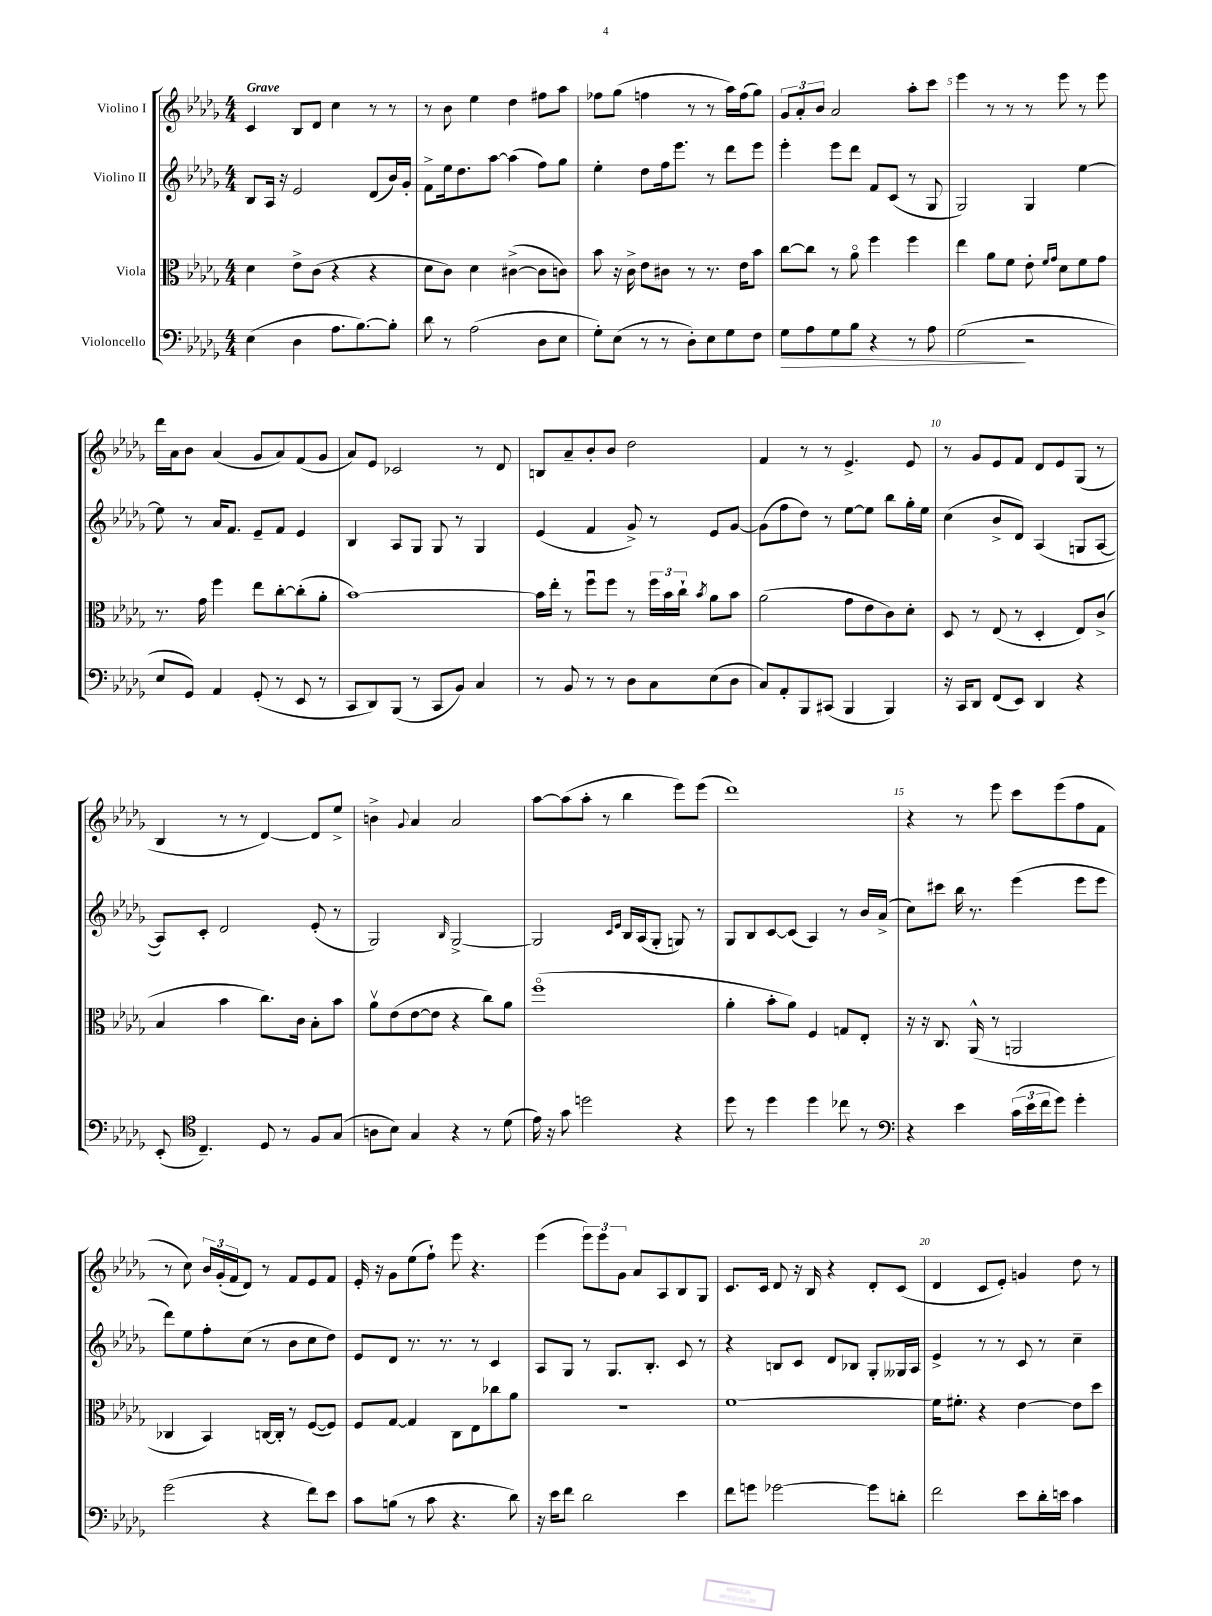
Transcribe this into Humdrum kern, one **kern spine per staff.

**kern	**kern	**kern	**kern
*staff4	*staff3	*staff2	*staff1
*clefF4	*clefC3	*clefG2	*clefG2
*k[b-e-a-d-g-]	*k[b-e-a-d-g-]	*k[b-e-a-d-g-]	*k[b-e-a-d-g-]
*M4/4	*M4/4	*M4/4	*M4/4
(4E-	4d-	8B-	4c
.	.	16A-	.
.	.	16r	.
4D-	8e-^	2e-	8B-
.	(8c	.	8d-
8.A-	4r	.	4cc
[8.B-)	.	.	.
.	4r	(8d-	8r
8B-']	.	16b-)	8r
.	.	16g-'	.
=	=	=	=
8d-	8d-	8f^	8r
8r	8c)	16ee-	8b-
.	.	8.dd-	.
(2A-	4d-	.	4ee-
.	.	[8aa-	.
.	([4c#^	(4aa-]	4dd-
8D-	8c#]	8ff)	8ff#
8E-	8c)	8gg-	8aa-
=	=	=	=
8G-')	8b-	4ee-'	8ff-
(8E-	16r	.	(8gg-
.	16c^	.	.
8r	8e-	8dd-	4ff
8r	8c#	16ff	.
.	.	8.eee-	.
8D-')	8r	.	8r
8E-	8.r	8r	8r
8G-	.	8ddd-	16aa-)
.	16e-	.	(16ff
8F	8b-	8eee-	8gg-)
=	=	=	=
8G-	[8cc	4eee-'	12g-
.	.	.	12a-'
8A-	8cc]	.	.
.	.	.	12b-
8G-	8r	8eee-	2a-
8B-	8a-o	8ddd-	.
4r	4ff	8f	.
.	.	(8c	.
8r	4ff	8r	8aa-'
8A-	.	8G-	8ccc
=	=	=	=
(2G-	4ee-	2G-)	4eee-
.	8a-	.	8r
.	8f	.	8r
2r	8e-'	4G-	8r
.	16qqf	.	.
.	16qqg-	.	.
.	8d-	.	8eee-
.	8f	[4ee-	8r
.	8g-	.	8eee-
=	=	=	=
8E-	8.r	8ee-]	16ddd-
.	.	.	16a-
8GG-)	.	8r	8b-
.	16g-	.	.
4AA-	4ff	16a-	(4a-
.	.	8.f	.
(8GG-'	8ee-	8e-~	8g-
8r	[8cc'	8f	8a-)
8EE-	(8cc']	4e-	(8f
8r	8a-'	.	8g-
=	=	=	=
8CC	[1b-)	4B-	8a-)
8DD-)	.	.	8e-
(8BBB-	.	8A-	2c-
8r	.	8G-	.
8CC	.	8G-	.
8BB-)	.	8r	.
4C	.	4G-	8r
.	.	.	8d-
=	=	=	=
8r	16b-]	(4e-	8B
.	16ee-'	.	.
8BB-	8r	.	8a-~
8r	8ffu	4f	8b-'
8r	8ff	.	8b-
8D-	8r	8g-^)	2dd-
8C	24ff	8r	.
.	24b-	.	.
.	24cc`	.	.
.	8qb-	.	.
(8E-	8a-	8e-	.
8D-	8b-	[8g-	.
=	=	=	=
8C)	(2a-	(8g-]	4f
8AA-'	.	8ff	.
8BBB-	.	8dd-)	8r
(8CC#	.	8r	8r
4BBB-	8g-	[8ee-	4.e-^
.	8e-	8ee-]	.
4BBB-)	8c)	8bb-	.
.	8d-'	16gg-'	8e-
.	.	16ee-	.
=	=	=	=
16r	8D-	(4cc	8r
16CC	.	.	.
8DD-	8r	.	8g-
(8FF	(8E-	8b-^	8e-
8EE-)	8r	8d-)	8f
4DD-	4D-'	(4A-	8d-
.	.	.	8e-
4r	8E-)	8G	(8G-
.	(8c^	[8A-	8r
=	=	=	=
(8EE-'	4B-	8A-])	4B-
*clefC4	*	*	*
4.C~)	.	8c'	.
.	4b-	2d-	8r
.	.	.	8r
8D-	8.cc)	.	[4d-)
8r	.	.	.
.	16c	.	.
8F	8B-'	(8e-'	8d-]
(8G-	8b-	8r	8ee-^
=	=	=	=
8A	8a-v	2G-)	4b^
8B-)	(8e-	.	.
.	.	.	8qqg-
4G-	[8e-	.	4a-
.	8e-]	.	.
.	.	16qqB-	.
4r	4r	[2G-^	2a-
8r	8cc)	.	.
(8d-	8a-	.	.
=	=	=	=
16e-)	(1ffo	2G-]	[8aa-
16r	.	.	.
8g-	.	.	(8aa-]
2dd	.	.	8aa-'
.	.	.	8r
.	.	16qqc	.
.	.	16qqe-	.
.	.	16B-	4bb-
.	.	(16A-	.
.	.	8G-'	.
4r	.	8G)	8eee-)
.	.	8r	(8eee-
=	=	=	=
8dd-	4a-'	8G-	1ddd-)
8r	.	8B-	.
4dd-	8b-'	[8c	.
.	8a-)	(8c]	.
4dd-	4F	4A-)	.
8cc-	8G	8r	.
8r	8E-'	16b-	.
.	.	(16a-^	.
=	=	=	=
*clefF4	*	*	*
4r	16r	8cc)	4r
.	16r	.	.
.	8.C	8ccc#	.
4e-	.	16bb-	8r
.	(16AA-^^	8.r	.
.	8r	.	8eee-
(24c	2AA	(4eee-	8ccc
24e-	.	.	.
24f	.	.	.
8g-)	.	.	(8eee-
4g-'	.	8eee-	8ff
.	.	8eee-	8f
=	=	=	=
(2g-	4C-	8ddd-)	8r
.	.	8ee-	8cc)
.	4BB-)	8ff'	24b-
.	.	.	(24g-'
.	.	.	24f
.	.	(8cc	8d-)
4r	[16C	8r	8r
.	16C']	.	.
.	8r	8b-	8f
8f)	([8F	8cc	8e-
8e-	8F])	8dd-)	8f
=	=	=	=
8c	8F	8e-	16e-'
.	.	.	16r
(8B	[8G-	8d-	8g-
8r	4G-]	8.r	(8ee-
8c	.	.	8ff`)
.	.	8.r	.
4.r	8C	.	8eee-
.	8E-	8r	4.r
.	8cc-	4c	.
8d-)	8a-	.	.
=	=	=	=
16r	1r	8A-	(4eee-
16e-	.	.	.
8f	.	8G-	.
2d-	.	8r	12eee-)
.	.	.	12eee-
.	.	8.G-	.
.	.	.	12g-
.	.	.	8a-
.	.	8.B-'	.
.	.	.	8A-
4e-	.	8c	8B-
.	.	8r	8G-
=	=	=	=
8f	[1f	4r	8.c
8g	.	.	.
.	.	.	16c
[2g-	.	8B	8d-
.	.	8c	16r
.	.	.	16B-
.	.	8d-	4r
.	.	8B-	.
8g-]	.	8G-'	8d-'
8d'	.	16G--	(8c
.	.	16A-	.
=	=	=	=
2f	16f]	4e-^	4d-
.	8.f#'	.	.
.	4r	8r	8c
.	.	8r	8e-')
8e-	[4e-	8c	4g
16d-'	.	8r	.
16e	.	.	.
4c	8e-]	4cc~	8dd-
.	8dd-	.	8r
==	==	==	==
*-	*-	*-	*-
